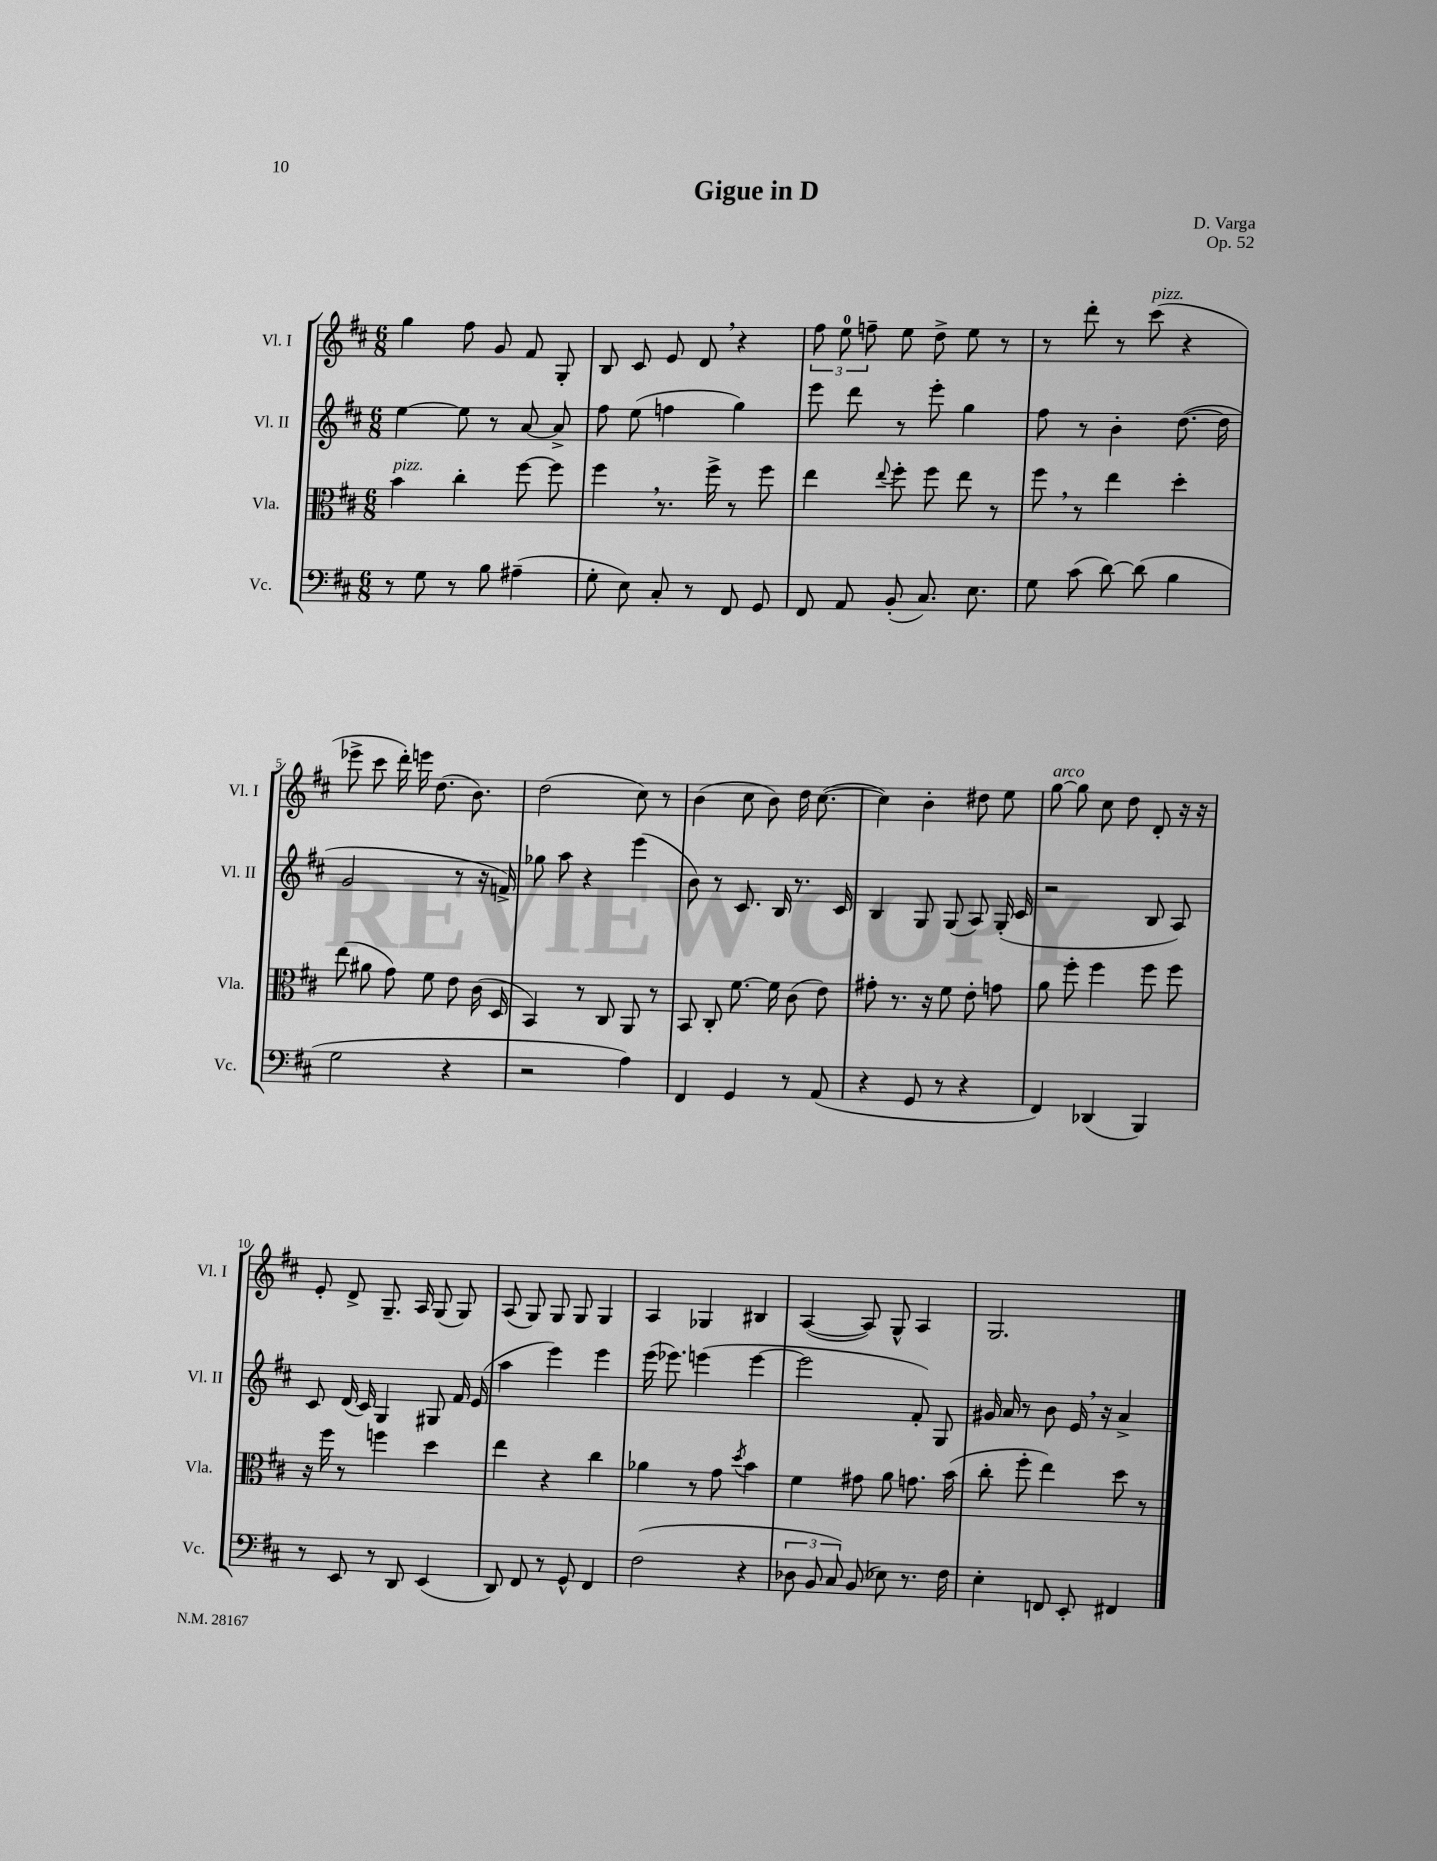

**kern	**kern	**kern	**kern
*staff4	*staff3	*staff2	*staff1
*clefF4	*clefC3	*clefG2	*clefG2
*k[f#c#]	*k[f#c#]	*k[f#c#]	*k[f#c#]
*M6/8	*M6/8	*M6/8	*M6/8
8r	4b	[4ee	4gg
8G	.	.	.
8r	4cc#'	8ee]	8ff#
8B	.	8r	8g
(4A#~	[8ff#	[8a	8f#
.	8ff#]	8a^]	8G'
=	=	=	=
8G'	4ff#	8ff#	8B
8E)	.	(8ee	8c#
8C#'	8.r	4ff	8e
8r	.	.	8d
.	16ff#^	.	.
8FF#	8r	4gg)	4r
8GG	8ff#	.	.
=	=	=	=
8FF#	4ee	8eee	12ff#
.	.	.	12ee
8AA	.	8ddd	.
.	.	.	12ff~
.	8qqee	.	.
(8BB'	8ff#'	8r	8ee
8.C#)	8ff#	8eee'	8dd^
.	8ee	4gg	8ee
8.E	.	.	.
.	8r	.	8r
=	=	=	=
8G	8ff#	8ff#	8r
(8c#	8r	8r	8ddd'
[8d)	4ee	4b'	8r
(8d]	.	.	(8ccc#
4B	4dd'	([8.dd	4r
.	.	16dd]	.
=	=	=	=
2G	(8ee	2g	8eee-^
.	8a#	.	8ccc#
.	8g)	.	16ddd')
.	.	.	16eee
.	8f#	.	(8.dd
4r	8e	8r	.
.	.	.	8.b)
.	(16c#	16r	.
.	16D	16f^)	.
=	=	=	=
2r	4BB)	8gg-	(2dd
.	.	8aa	.
.	8r	4r	.
.	8C#	.	.
4A)	8AA	(4eee	8cc#)
.	8r	.	8r
=	=	=	=
4FF#	8BB	8b)	(4b
.	8C#'	8r	.
4GG	[8.f#	8.c#	8cc#
.	.	.	8b)
.	16f#]	16B	.
8r	(8c#	8.r	16dd
.	.	.	([8.cc#
(8AA	8e)	.	.
.	.	16c#	.
=	=	=	=
4r	8g#'	4B	4cc#])
.	8.r	.	.
8GG	.	8G	4b'
.	16r	.	.
8r	8f#	(8G	.
4r	8e'	8A)	8dd#
.	8g	(16G'	8ee
.	.	16c#	.
=	=	=	=
4FF#)	8a	2r	[8gg
.	8ff#'	.	8gg]
(4DD-	4ff#	.	8cc#
.	.	.	8dd
4BBB)	8ff#	8B	8d'
.	8ff#	8A)	16r
.	.	.	16r
=	=	=	=
8r	16r	8c#	8e'
.	16ff#	.	.
8EE	8r	(16d	8d^
.	.	16c#)	.
8r	4ff	4G	8.G~
8DD	.	.	.
.	.	.	16A
(4EE	4dd	8G#	(8G
.	.	16f#	8G)
.	.	(16e	.
=	=	=	=
8DD)	4ee	4aa	(8A
8FF#	.	.	8G)
8r	4r	4eee)	8G
8GG^^	.	.	8G
4FF#	4cc#	4eee	4G
=	=	=	=
(2F#	4a-	(16eee	4A
.	.	8.eee-)	.
.	8r	(4eee	4G-
.	8g	.	.
.	8qdd	.	.
4r	4b	[4eee	4B#
=	=	=	=
12D-	4f#	2eee]	([4A
12BB	.	.	.
12C#)	.	.	.
(8BB	8g#	.	8A])
8E-)	8a	.	8G^^
8.r	8.g	8f#')	4A
.	.	8G	.
16F#	(16b	.	.
=	=	=	=
4E'	8cc#'	16g#	2.G
.	.	16a	.
.	8ff#'	8r	.
8FF	4ee)	8b	.
8EE'	.	16e	.
.	.	16r	.
4FF#	8dd	4a^	.
.	8r	.	.
==	==	==	==
*-	*-	*-	*-
